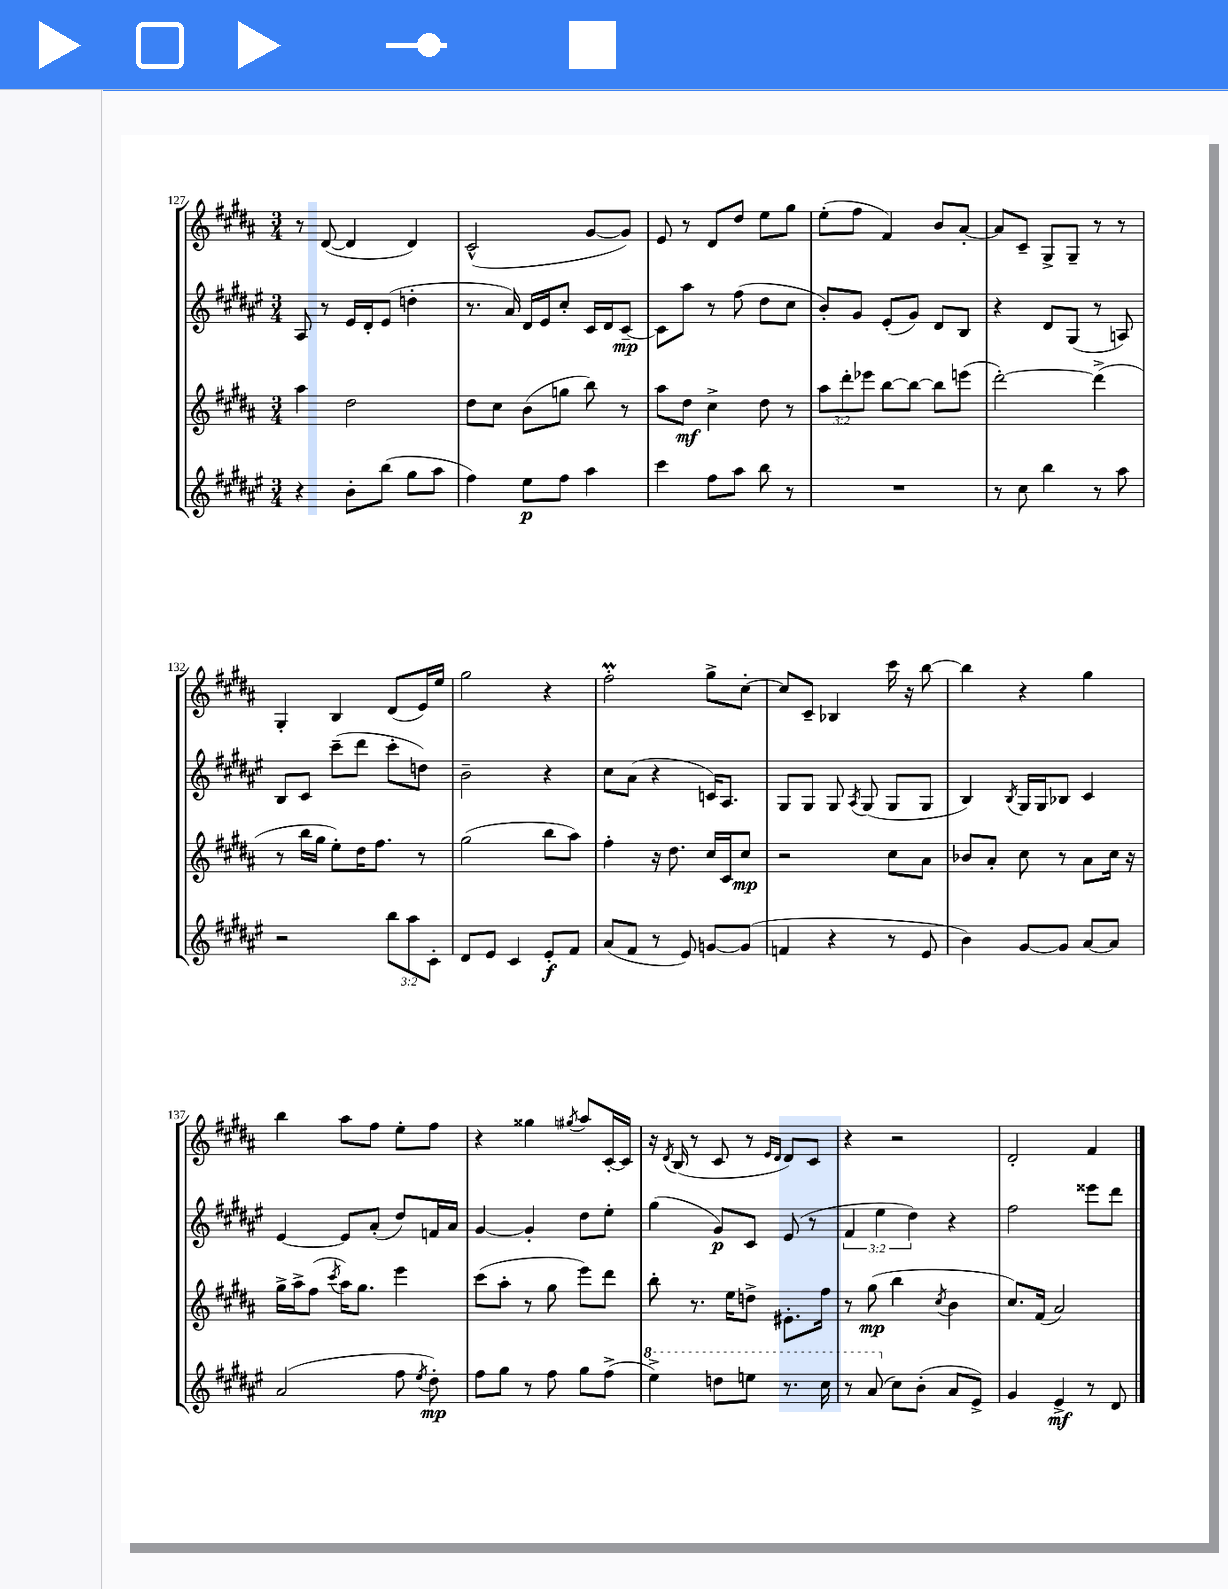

**kern	**kern	**kern	**kern
*staff4	*staff3	*staff2	*staff1
*clefG2	*clefG2	*clefG2	*clefG2
*k[f#c#g#d#a#e#]	*k[f#c#g#d#a#]	*k[f#c#g#d#a#e#]	*k[f#c#g#d#a#]
*M3/4	*M3/4	*M3/4	*M3/4
4r	4aa#\	8A#/	8r
.	.	8r	([8d#/
8b'\L	2dd#\	16e#/LL	4d#/]
.	.	16d#'/J	.
(8bb\J	.	(8e#/J	.
8gg#\L	.	4dd'\	4d#/)
8aa#\J	.	.	.
=	=	=	=
4ff#\)	8dd#\L	8.r	(2c#^^/
.	8cc#\J	.	.
.	.	16a#/)	.
8ee#\L	(8b\L	16d#/LL	.
.	.	16e#/J	.
8ff#\J	8gg\J	8cc#'/J	.
4aa#\	8bb\)	16c#/LL	[8g#/L
.	.	16d#/J	.
.	8r	[8c#~/J	8g#/]J)
=	=	=	=
4ccc#\	8aa#\L	8c#\]L	8e/
.	8dd#\J	8aa#\J	8r
8ff#\L	4cc#^\	8r	8d#/L
8aa#\J	.	(8ff#\	8dd#/J
8bb\	8dd#\	8dd#\L	8ee\L
8r	8r	8cc#\J	8gg#\J
=	=	=	=
2.r	12aa#\L	8b'/L)	(8ee'\L
.	12ddd#'\	.	.
.	.	8g#/J	8ff#\J
.	12eee-\J	.	.
.	[8bb\L	(8e#'/L	4f#/)
.	8bb\_J	8g#/J)	.
.	8bb\]L	8d#/L	8b/L
.	(8eee\J	8B/J	[8a#'/J
=	=	=	=
8r	[2ddd#'\)	4r	8a#/]L
8cc#\	.	.	8c#~/J
4bb\	.	8d#/L	8G#^/L
.	.	(8G#/J	8G#~/J
8r	(4ddd#^\]	8r	8r
8aa#\	.	8A/)	8r
=	=	=	=
2r	8r	8B/L	4G#'/
.	16bb\LL	8c#/J	.
.	16gg#\JJ	.	.
.	8ee'\L)	(8ccc#~\L	4B/
.	16dd#\K	8ddd#\J	.
.	8.ff#\J	.	.
12bb\L	.	8ccc#'\L	(8d#/L
12aa#\	.	.	.
.	8r	8dd\J)	16e/L)
12c#'\J	.	.	.
.	.	.	16ee/JJ
=	=	=	=
8d#/L	(2gg#\	2b~\	2gg#\
8e#/J	.	.	.
4c#/	.	.	.
8e#'/L	8bb\L	4r	4r
8f#/J	8aa#\J)	.	.
=	=	=	=
(8a#/L	4ff#'\	8cc#\L	2ff#'\
8f#/J	.	(8a#\J	.
8r	16r	4r	.
.	8.dd#\	.	.
8e#/)	.	.	.
[8g/L	16cc#/LL	16c/LK)	8gg#^\L
.	16c#/J	8.A#/J	.
(8g/]J	8cc#/J	.	[8cc#'\J
=	=	=	=
4f/	2r	8G#/L	8cc#/]L
.	.	8G#/J	8c#~/J
4r	.	8G#/	4B-/
.	.	8qA#/	.
.	.	(8G#/	.
8r	8cc#\L	8G#/L	16ccc#\
.	.	.	16r
8e#/	8a#\J	8G#/J	[8bb\
=	=	=	=
4b\)	8b-/L	4B/)	4bb\]
.	8a#'/J	.	.
.	.	8qB/	.
[8g#/L	8cc#\	16G#/LL	4r
.	.	16G#/J	.
8g#/]J	8r	8B-/J	.
[8a#/L	8a#\L	4c#/	4gg#\
8a#/]J	16cc#\Jk	.	.
.	16r	.	.
=	=	=	=
(2a#/	16gg#^\LL	[4e#/	4bb\
.	16aa#^\J	.	.
.	(8ff#\J	.	.
.	8qccc#/	.	.
.	16aa#\LK)	8e#/]L	8aa#\L
.	8.gg#\J	.	.
.	.	(8a#'/J	8ff#\J
8ff#\	4eee\	8dd#/L)	8ee'\L
8qee#/	.	.	.
8dd#'\)	.	16f/L	8ff#\J
.	.	16a#/JJ	.
=	=	=	=
8ff#\L	(8ccc#\L	[4g#/	4r
8gg#\J	8aa#'\J	.	.
8r	8r	4g#'/]	4gg##\
8ff#\	8gg#\	.	.
.	.	.	8qgg#/
8gg#\L	8eee\L)	8dd#\L	8aa#/L
(8ff#^\J	8ddd#\J	8ee#'\J	[16c#'/L
.	.	.	16c#/]JJ
=	=	=	=
4eee#^\)	8bb'\	(4gg#\	16r
.	.	.	8qd#/
.	.	.	(16B/
.	8.r	.	8r
8ddd\L	.	8g#/L)	8c#/
.	16ee\LK	.	.
8eee\J	8dd^\J	8c#/J	8r
.	.	.	16qqe/LL
.	.	.	16qqd#/JJ
8.r	8.e#'\L	(8e#/	8d#/L)
.	.	8r	8c#/J
16ccc#\	16ff#\Jk	.	.
=	=	=	=
8r	8r	6f#/	4r
(8aa#/	(8gg#\	.	.
.	.	6ee#\	.
8cc#\L)	4bb\	.	2r
.	.	6dd#\)	.
(8b'\J	.	.	.
.	8qcc#/	.	.
8a#/L	4b\	4r	.
8e#^/J)	.	.	.
=	=	=	=
4g#/	8.cc#/L)	2ff#\	2d#'/
.	(16f#/Jk	.	.
4e#^/	2a#/)	.	.
8r	.	8eee##\L	4f#/
8d#/	.	8ddd#\J	.
==	==	==	==
*-	*-	*-	*-
